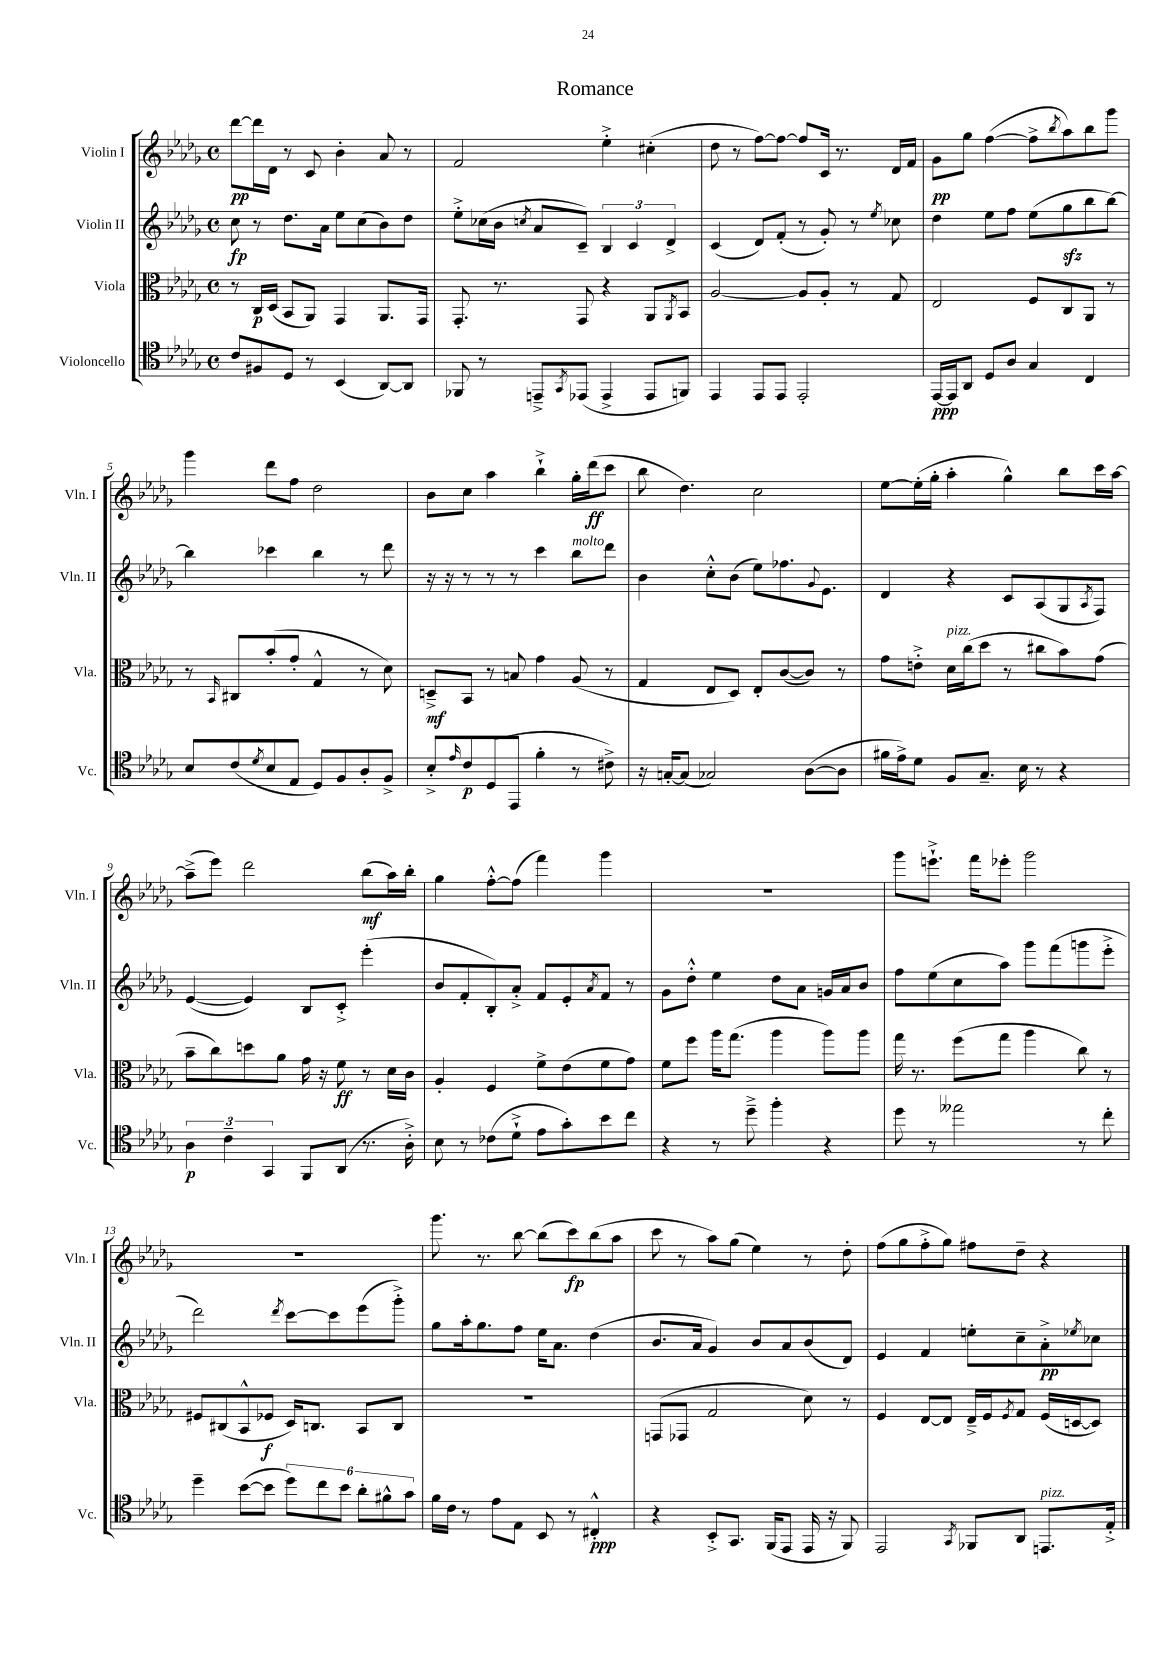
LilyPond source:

\header { title = "Romance" }
<<
\new StaffGroup <<
\new Staff = "s0" \with { instrumentName = "Violin I" shortInstrumentName = "Vln. I" } {
    \clef treble \key des \major \defaultTimeSignature \time 4/4
    des'''8~\pp des'''16 des'16 r8 c'8 bes'4-. aes'8 r8 |
    f'2 ees''4-.-> cis''4-.( |
    des''8 r8 f''8~) f''8~ f''8 c'16 r8. des'16 f'16 |
    ges'8\pp ges''8 f''4~( f''8-> \acciaccatura { bes''8 } aes''8) bes''8 ges'''8 |
    ges'''4 des'''8 f''8 des''2 |
    bes'8 c''8 aes''4 bes''4-!-> ges''16-. des'''16\ff( c'''8 |
    bes''8 des''4.) c''2 |
    ees''8~ ees''16-.( ges''16-. aes''4-. ges''4-^) bes''8 c'''16 aes''16~ |
    aes''8--->( ees'''8) des'''2 bes''8\mf( aes''16) bes''16-. |
    ges''4 f''8~-.-^ f''8( f'''4) ges'''4 |
    R1 |
    ges'''8 e'''8.-!-> f'''16 ees'''8-. ges'''2 |
    R1 |
    ges'''8. r8. bes''8~ bes''8( c'''8\fp) bes''8( aes''8 |
    c'''8 r8 aes''8) ges''8( ees''4) r8 des''8-. |
    f''8( ges''8 f''8-.-> ges''8) fis''8 des''8-- r4 \bar "|." |
}
\new Staff = "s1" \with { instrumentName = "Violin II" shortInstrumentName = "Vln. II" } {
    \clef treble \key des \major \defaultTimeSignature \time 4/4
    c''8\fp r8 des''8. aes'16 ees''8 c''8( bes'8) des''8 |
    ees''8-.-> ces''16( bes'16 \acciaccatura { c''8 } aes'8 c'8--) \tuplet 3/2 { bes4 c'4 des'4-> } |
    c'4( des'8) f'8-.( r8 ges'8-.) r8 \acciaccatura { ees''8 } ces''8 |
    des''4 ees''8 f''8 ees''8( ges''8\sfz bes''8 bes''8~) |
    bes''4 ces'''4 bes''4 r8 des'''8 |
    r16 r16 r8 r8 r8 c'''4 bes''8^\markup { \italic "molto" } des'''8 |
    bes'4 c''8-.-^ bes'8( ees''8) fes''8. \appoggiatura { ges'8 } ees'8. |
    des'4 r4 c'8 aes8( ges8 \acciaccatura { aes8 } f8) |
    ees'4~( ees'4) bes8 c'8-.-> ees'''4-.( |
    bes'8 f'8-. bes8-.) aes'8-.-> f'8 ees'8-. \acciaccatura { aes'8 } f'8 r8 |
    ges'8 des''8-.-^ ees''4 des''8 aes'8 g'16 aes'16 bes'8 |
    f''8 ees''8( c''8 aes''8) ges'''8 f'''8( g'''8 ees'''8-.-> |
    des'''2) \acciaccatura { des'''8 } c'''8~ c'''8 ees'''8( ges'''8-.->) |
    ges''8 aes''16-. ges''8. f''8 ees''16 aes'8. des''4( |
    bes'8. aes'16 ges'4) bes'8 aes'8 bes'8( des'8) |
    ees'4 f'4 e''8-. c''8-- aes'8-.->\pp \acciaccatura { ees''8 } ces''8 \bar "|." |
}
\new Staff = "s2" \with { instrumentName = "Viola" shortInstrumentName = "Vla." } {
    \clef alto \key des \major \defaultTimeSignature \time 4/4
    r8 c16\p des16( bes,8 aes,8) ges,4 aes,8. ges,16 |
    ges,8.-. r8. ges,8 r4 aes,8 \acciaccatura { aes,8 } bes,8 |
    aes2~ aes8 aes8-. r8 ges8 |
    ees2 f8 c8 aes,8 r8 |
    r8 \grace { bes,16 } cis8 bes'8-.( ges'8-. ges4-^ r8 des'8) |
    d8--->\mf bes,8 r8 b8 ges'4 aes8( r8 |
    ges4 ees8 des8) ees8-. c'8~( c'8) r8 |
    ges'8 e'8-.-> des'16^\markup { \italic "pizz." } c''16( des''8 r8 cis''8 bes'8) ges'8( |
    bes'8-- c''8) d''8 aes'8 ges'16 r16 f'8\ff r8 des'16 c'16 |
    aes4-. f4 f'8-> ees'8( f'8 ges'8) |
    f'8 f''8 aes''16 ges''8.( aes''4 aes''8) aes''8 |
    ges''16 r8. f''8( ges''8 aes''4 c''8) r8 |
    fis8 cis8( bes,8-^ fes8\f des16) c8. bes,8 c8 |
    R1 |
    g,8( ges,8 ges2 des'8) r8 |
    f4 ees8~ ees8 ees16---> f16 \acciaccatura { f8 } ges8 f16( d16~ d8) \bar "|." |
}
\new Staff = "s3" \with { instrumentName = "Violoncello" shortInstrumentName = "Vc." } {
    \clef tenor \key des \major \defaultTimeSignature \time 4/4
    c'8 fis8 des8 r8 bes,4( aes,8~) aes,8 |
    fes,8 r8 e,8---> \acciaccatura { ges,8 } ees,8( ees,4-> ees,8 f,8) |
    ees,4 ees,8 ees,8 ees,2-. |
    ees,16~\ppp ees,16 aes,8 des8 aes8 ges4 c4 |
    bes8 c'8( \acciaccatura { des'8 } bes8 ees8 des8) f8 aes8-. f8-> |
    bes8-.-> \grace { ees'16 } c'8\p des8( ees,8 f'4-. r8 cis'8->) |
    r16 g16~-. g8( ges2) aes8~( aes8 |
    fis'16 ees'16->) des'8 f8 ges8.-- bes16 r8 r4 |
    \tuplet 3/2 { aes4\p c'4-- ges,4 } f,8 aes,8( r8. aes16-.->) |
    bes8 r8 ces'8( des'8-!-> ees'8 ges'8-.) bes'8 c''8 |
    r4 r8 des''8---> f''4-. r4 |
    des''8 r8 eeses''2 r8 c''8-. |
    des''4-- bes'8~( bes'8 \tuplet 6/4 { des''8) c''8 bes'8 aes'8-. fis'8-^ ges'8 } |
    f'16 c'16 r8 ees'8 ees8 bes,8 r8 cis4-.-^\ppp |
    r4 bes,8-.-> ges,8. f,16( ees,8 ees,16 r16 f,8) |
    ees,2 \acciaccatura { ges,8 } fes,8 aes,8 e,8.^\markup { \italic "pizz." } ees16-.-> \bar "|." |
}
>>
>>
